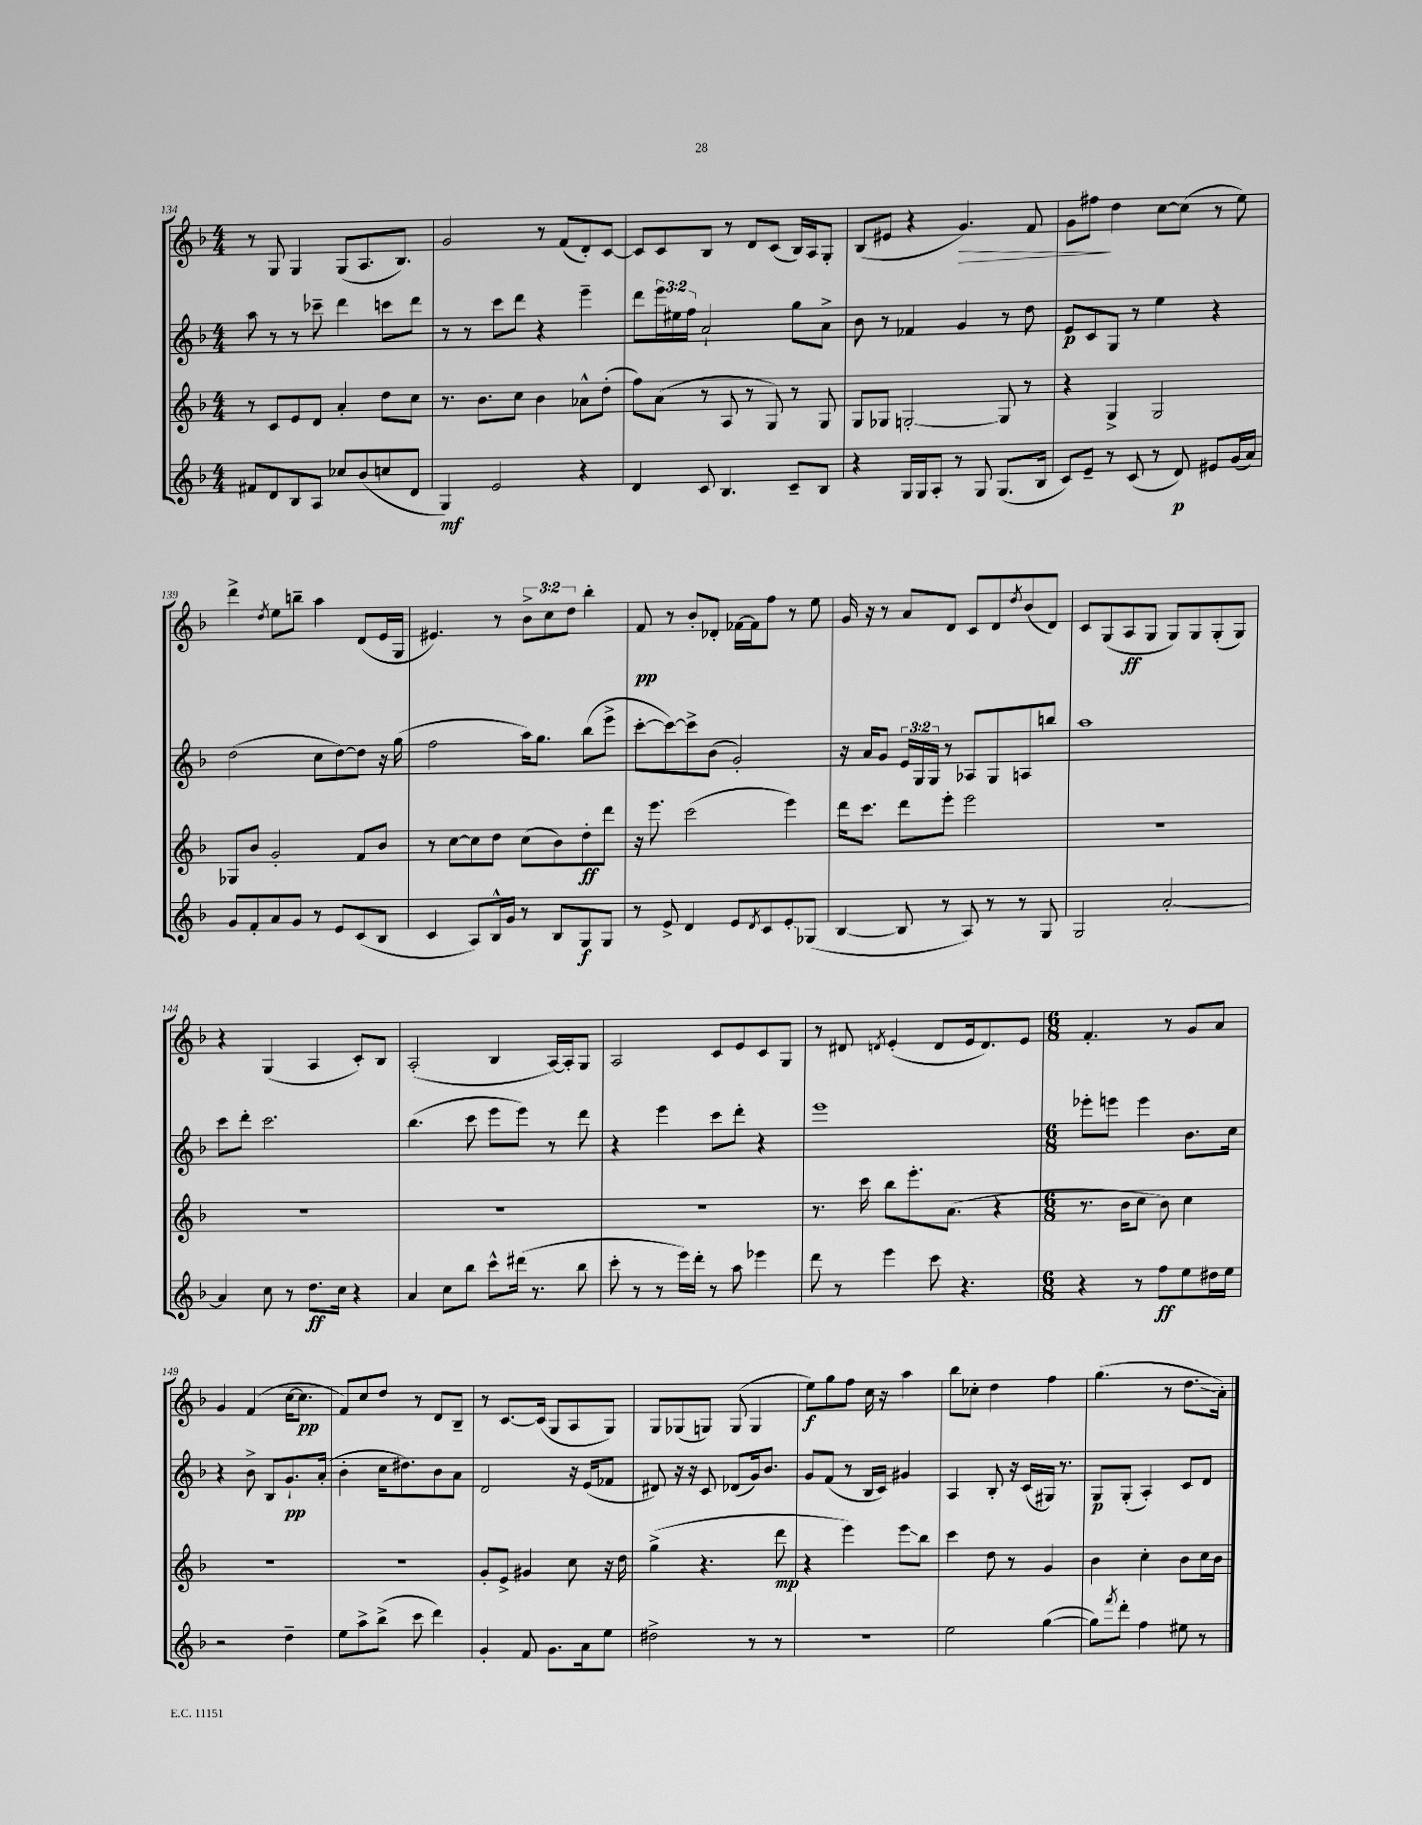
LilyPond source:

<<
\new StaffGroup <<
\new Staff = "s0" {
    \clef treble \key f \major \numericTimeSignature \time 4/4 \override Staff.TupletNumber.text = #tuplet-number::calc-fraction-text
    r8 g8 g4 g8( a8. bes8.) |
    g'2 r8 f'8( d'8-.) c'8~ |
    c'8 c'8 bes8 r8 d'8 c'8( bes16) a16 g8-. |
    bes8( eis'8 r4 g'4.\>) f'8 |
    g'8 fis''8\! d''4 c''8~ c''8( r8 e''8) |
    d'''4-> \acciaccatura { d''8 } e''8 b''8-- a''4 d'8( e'16 g16 |
    eis'4.) r8 \tuplet 3/2 { bes'8-> c''8 d''8 } bes''4-. |
    f'8\pp r8 bes'8-. des'8-. fes'16~ fes'16 f''8 r8 e''8 |
    g'16 r16 r8 a'8 d'8 c'8 d'8 \acciaccatura { d''8 } bes'8( d'8) |
    c'8 g8( a8\ff g8 g8) g8 g8-.( g8) |
    r4 g4( a4 c'8-.) bes8 |
    a2-.( bes4 a16~) a16-. g8 |
    a2 c'8 e'8 c'8 g8 |
    r8 dis'8 \acciaccatura { d'8 } e'4-.( d'8 e'16 d'8.) e'8 |
    \numericTimeSignature \time 6/8 f'4.-. r8 g'8 a'8 |
    g'4 f'4( c''16~ c''8.\pp |
    f'8) c''8 d''8 r8 d'8 bes8-- |
    r8 c'8.~ c'16( g8 a8 g8) |
    g8 ges8( g8) g8( g4 |
    e''8\f) g''8 f''8 c''16 r16 a''4 |
    bes''8 ces''8-. d''4 f''4 |
    g''4.( r8 d''8.\glissando a'16-.) \bar "|." |
}
\new Staff = "s1" {
    \clef treble \key f \major \numericTimeSignature \time 4/4 \override Staff.TupletNumber.text = #tuplet-number::calc-fraction-text
    a''8 r8 r8 ces'''8-- d'''4 c'''8 d'''8 |
    r8 r8 c'''8 d'''8 r4 e'''4-- |
    d'''8 \tuplet 3/2 { e'''16 eis''16 f''16 } a'2-! g''8 a'8-> |
    bes'8 r8 fes'4 g'4 r8 d''8 |
    e'8\p c'8 g8 r8 e''4 r4 |
    d''2( c''8 d''8~) d''8 r16 g''16( |
    f''2 a''16) g''8. bes''8( e'''8-> |
    c'''8~-. c'''8~) c'''8-> bes'8( g'2-.) |
    r16 a'16 g'8 \tuplet 3/2 { e'16 g16 g16 } r8 aes8 g8 a8 b''8 |
    a''1 |
    c'''8 d'''8-. c'''2. |
    bes''4.( c'''8 e'''8 e'''8) r8 d'''8 |
    r4 e'''4 c'''8 d'''8-. r4 |
    e'''1 |
    \numericTimeSignature \time 6/8 ees'''8-. e'''8 e'''4 bes'8. c''16 |
    r4 bes'8-> bes8 g'8.-!\pp a'16-.( |
    bes'4-. c''16 dis''8.) bes'8 a'8 |
    d'2 r16 e'16( fes'8 |
    dis'8) r16 r16 c'8 des'8( g'16) bes'8. |
    g'8 f'8( r8 bes16 c'16) gis'4 |
    a4 bes8-. r16 c'16( gis16) r8. |
    g8\p g8-.( a4-.) c'8 d'8 \bar "|." |
}
\new Staff = "s2" {
    \clef treble \key f \major \numericTimeSignature \time 4/4
    r8 c'8 e'8 d'8 a'4-. d''8 c''8 |
    r8. bes'8. c''8 bes'4 aes'8-^ d''8-.( |
    f''8) a'8( r8 a8 r8 g8) r8 g8 |
    g8 ges8 g2~-. g8 r8 |
    r4 g4-> g2 |
    ges8 bes'8 g'2-. f'8 bes'8 |
    r8 c''8~ c''8 d''8 c''8( bes'8) d''8-.\ff d'''8 |
    r16 e'''8. c'''2( e'''4) |
    d'''16 c'''8. d'''8 e'''8-. e'''2 |
    R1 |
    R1 |
    R1 |
    R1 |
    r8. c'''16 bes''8 e'''8.-. a'8.( r4 |
    \numericTimeSignature \time 6/8 r8. bes'16 c''8 bes'8) c''4 |
    R2. |
    R2. |
    g'8-. e'8-> gis'4 c''8 r16 d''16 |
    g''4->( r4. d'''8\mp |
    r4 e'''4) e'''8\glissando bes''8 |
    c'''4 d''8 r8 g'4 |
    bes'4 c''4-. bes'8 c''16 bes'16 \bar "|." |
}
\new Staff = "s3" {
    \clef treble \key f \major \numericTimeSignature \time 4/4
    fis'8 d'8 bes8 a8 ces''8 bes'8( c''8 d'8 |
    g4\mf) e'2 r4 |
    d'4 c'8 bes4. c'8-- bes8 |
    r4 g16 g16 a8-. r8 g8 g8.( bes16 |
    c'8) e'8-- r8 c'8( r8 d'8\p) eis'8 g'16( a'16) |
    g'8 f'8-. a'8 g'8 r8 e'8 c'8( bes8 |
    c'4 a8) bes16-^ g'16 r8 bes8 g8\f g8 |
    r8 e'8-> d'4 e'8 \acciaccatura { d'8 } c'8 e'8-.\glissando ges8( |
    bes4~ bes8 r8 a8) r8 r8 g8 |
    g2 a'2~-. |
    a'4 c''8 r8 d''8.\ff c''16 r4 |
    a'4 c''8 bes''8 c'''8-^ dis'''16( r8. bes''8 |
    c'''8-. r8 r8 e'''16) d'''16-. r8 a''8 ees'''4 |
    d'''8 r8 e'''4 c'''8 r4. |
    \numericTimeSignature \time 6/8 r4 r8 f''8\ff e''8 dis''16 e''16 |
    r2 d''4-- |
    e''8 a''8-> bes''8->( c'''8 d'''4) |
    g'4-. f'8 g'8. a'16 e''8 |
    dis''2-> r8 r8 |
    R2. |
    e''2 g''4~( |
    g''8) \acciaccatura { f'''8 } d'''8-. f''4 eis''8 r8 \bar "|." |
}
>>
>>
\layout { \context { \Score currentBarNumber = #134 } }
